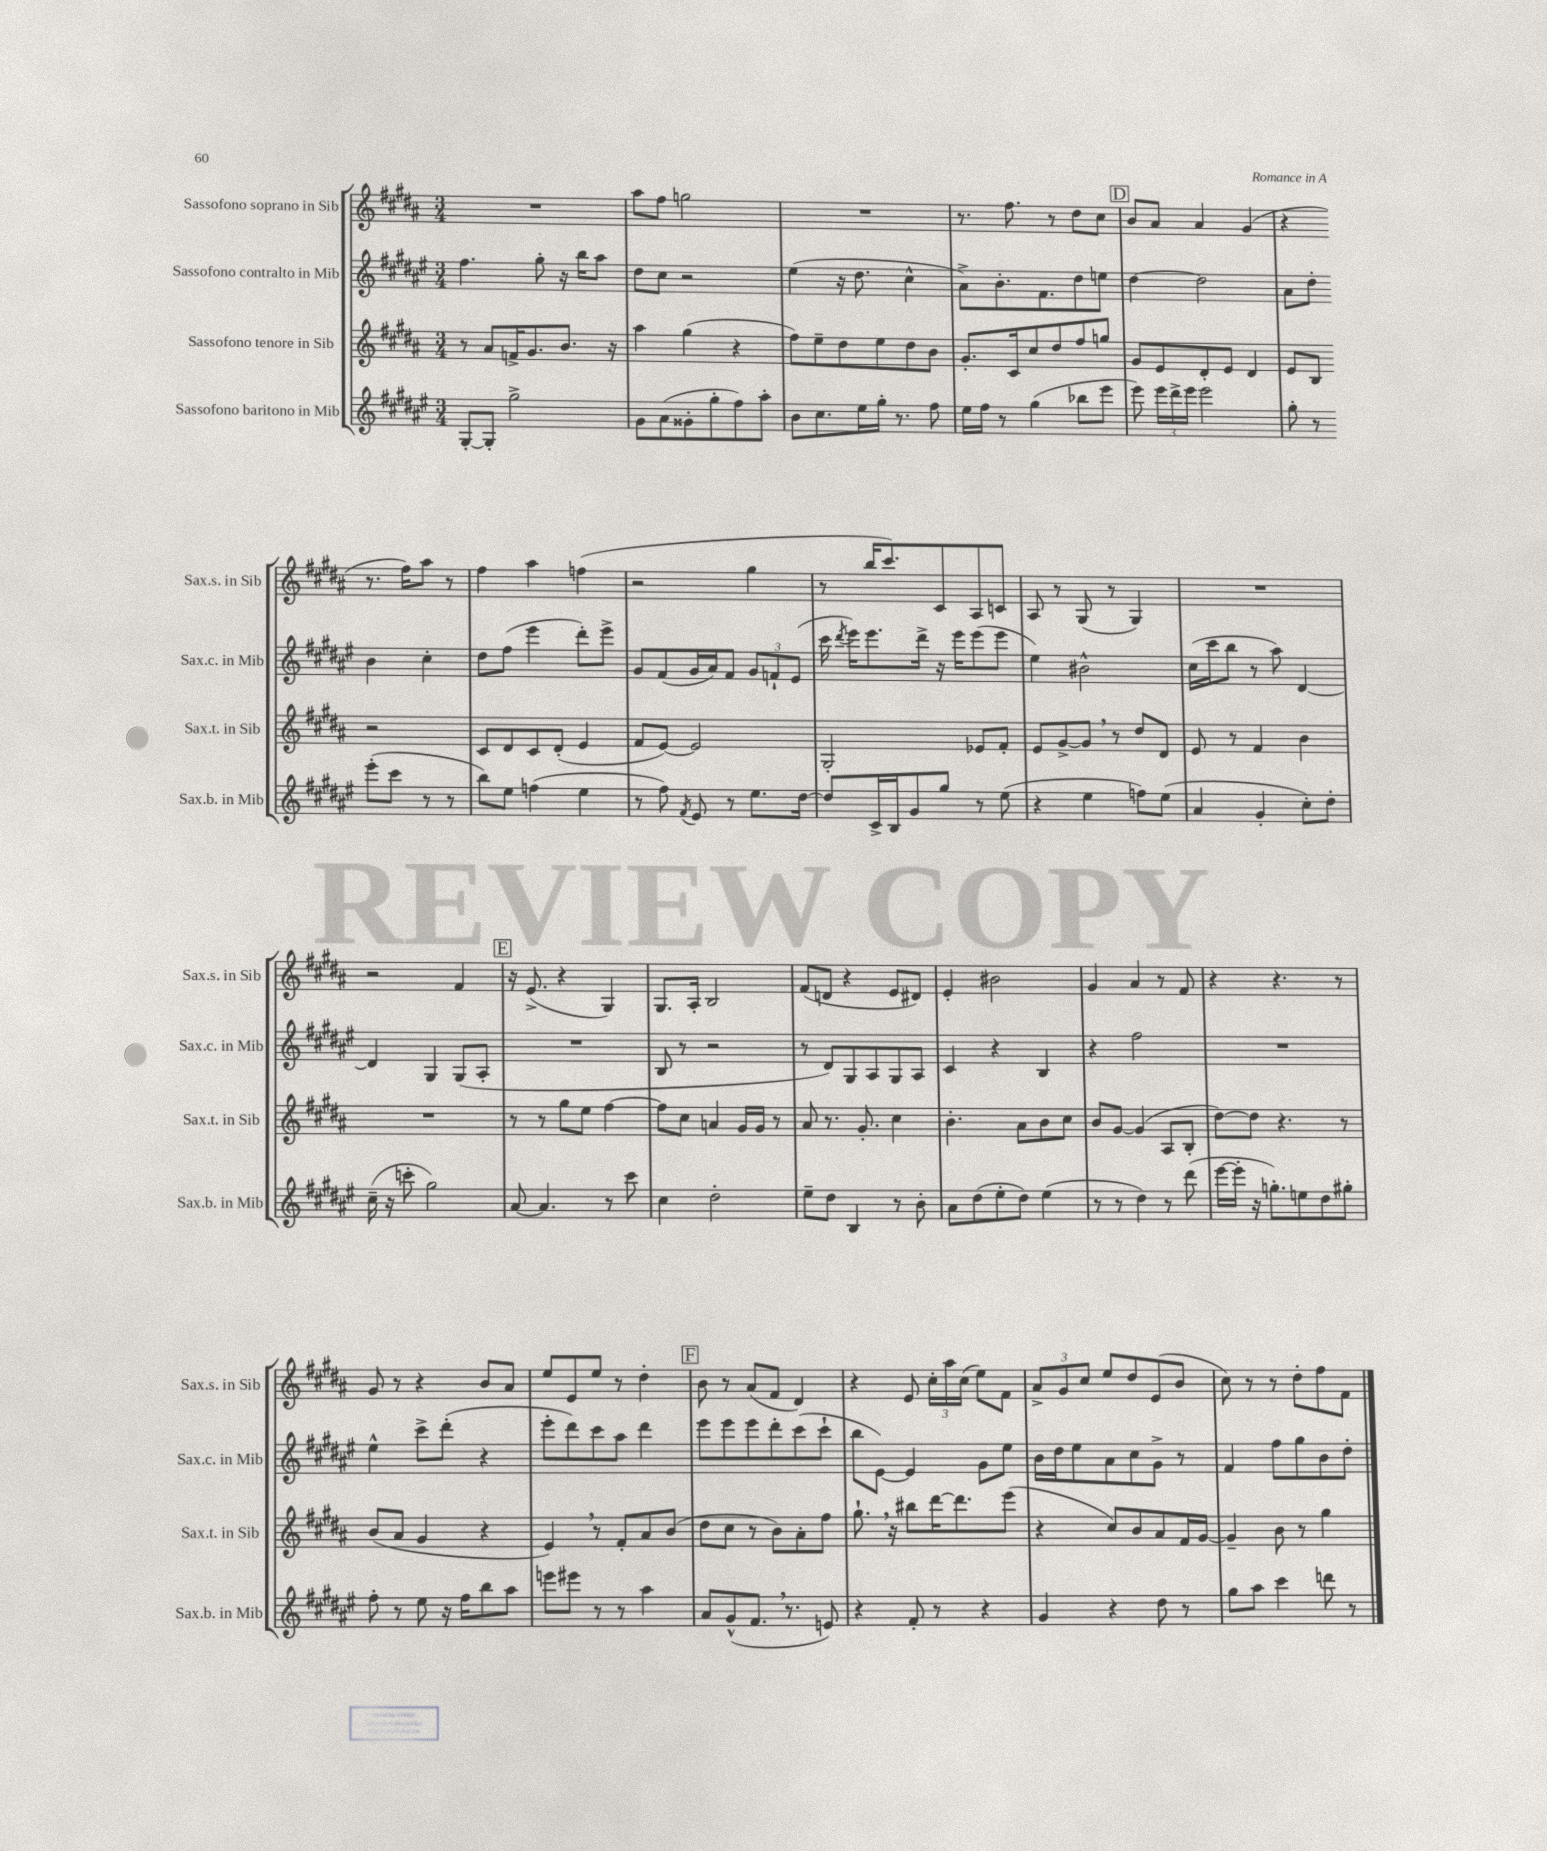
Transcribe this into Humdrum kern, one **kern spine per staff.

**kern	**kern	**kern	**kern
*staff4	*staff3	*staff2	*staff1
*clefG2	*clefG2	*clefG2	*clefG2
*k[f#c#g#d#a#e#]	*k[f#c#g#d#a#]	*k[f#c#g#d#a#e#]	*k[f#c#g#d#a#]
*M3/4	*M3/4	*M3/4	*M3/4
[8G#'/L	8r	4.ff#\	2.r
8G#'/]J	8a#/L	.	.
2gg#^\	16f^/K	.	.
.	8.g#/	.	.
.	.	8gg#'\	.
.	8.b/J	16r	.
.	.	16bb\LK	.
.	.	8aa#\J	.
.	16r	.	.
=	=	=	=
8g#\L	4aa#\	8dd#\L	8aa#\L
(8a#\	.	8cc#\J	8ff#\J
8g##'\	(4gg#\	2r	2gg\
8gg#'\	.	.	.
8ff#\)	4r	.	.
8aa#'\J	.	.	.
=	=	=	=
8b\L	8ff#\L)	(4ee#\	2.r
8.cc#\	8ee~\	.	.
.	8dd#\	16r	.
16ee#\L	.	8.dd#\	.
16gg#'\JJ	8ee\	.	.
8.r	.	.	.
.	8dd#\	4cc#^^\	.
8ff#\	8b\J	.	.
=	=	=	=
16ee#\LL	8.g#'/L	8a#^\L)	8.r
16ff#\JJ	.	.	.
8r	.	8.b'\	.
.	16c#/k	.	8.ff#\
(4gg#\	8cc#/	.	.
.	.	8.f#\	.
.	8dd#/	.	8r
8bb-\L	8ff#/	8dd#\	8dd#\L
8eee#\J	8gg/J	8ee\J	8cc#\J
=	=	=	=
8eee#\)	8g#/L	[4dd#\	8b/L
24eee#\LL	8e/	.	8a#/J
24ddd#^\	.	.	.
24eee#\JJ	.	.	.
2eee#\	8d#'/	2dd#\]	4a#/
.	8e/J	.	.
.	4d#/	.	(4g#/
=	=	=	=
8gg#'\	8e/L	8a#\L	4r
8r	8B/J	8dd#'\J	.
(8eee#'\L	2r	4b\	8.r
8ccc#\J	.	.	.
.	.	.	16ff#\LK)
8r	.	4cc#'\	8aa#\J
8r	.	.	8r
=	=	=	=
8bb\L)	8c#/L	8dd#\L	4ff#\
8ee#\J	8d#/	(8ff#\J	.
(4ff\	8c#/	4eee#\	4aa#\
.	(8d#'/J	.	.
4ee#\	4e/	8ddd#'\L)	(4ff\
.	.	8eee#^\J	.
=	=	=	=
8r	8f#/L	8g#/L	2r
8ff#\)	[8e/J)	(8f#/	.
8qf#/	.	.	.
8e#/	2e/]	16g#/L	.
.	.	16a#/J)	.
8r	.	8f#/J	.
8.ee#\L	.	12g#/L	4gg#\
.	.	12f`/	.
.	.	(12e#/J	.
[16dd#\Jk	.	.	.
=	=	=	=
8dd#/]L	2G#'/	16ccc#\	8r
.	.	8qddd#/	.
.	.	16eee#\LK)	.
16c#^/L	.	8.eee#\	16bb/LK
16B/J	.	.	8.ccc#/)
8g#/	.	.	.
.	.	16ddd#^\Jk	.
8gg#/J	.	16r	8c#/
.	.	16eee#\LK	.
8r	8e-/L	(8eee#\	8A#/
(8ee#\	8f#'/J	8eee#\J	8c/J
=	=	=	=
4r	8e/L	4ee#\)	8A#/
.	[8g#^/	.	8r
4ee#\	8g#/]J	2b#^^\	(8G#/
.	8r	.	8r
8ff\L)	8dd#/L	.	4G#/)
(8ee#\J	8d#/J	.	.
=	=	=	=
4a#/	8e/	(16cc#\LL	2.r
.	.	16ccc#\J	.
.	8r	8bb\J	.
4g#'/	4f#/	8r	.
.	.	8aa#\)	.
8cc#'\L)	4b\	[4d#/	.
8dd#'\J	.	.	.
=	=	=	=
(16cc#~\	2.r	4d#/]	2r
16r	.	.	.
8ccc'\	.	.	.
2gg#\)	.	4G#/	.
.	.	(8G#/L	4f#/
.	.	8A#'/J	.
=	=	=	=
[8a#/	8r	2.r	16r
.	.	.	(8.e^/
4.a#/]	8r	.	.
.	8gg#\L	.	4r
.	8ee\J	.	.
8r	[4ff#\	.	4G#/)
8ccc#\	.	.	.
=	=	=	=
4cc#\	8ff#\]L	8B/	8.G#/L
.	8cc#\J	8r	.
.	.	.	16A#'/Jk
2dd#'\	4a/	2r	2B/
.	16g#/LL	.	.
.	16g#/JJ	.	.
.	8r	.	.
=	=	=	=
8ee#~\L	8a#/	8r	(8f#/L
8dd#\J	8.r	8d#/L)	8d/J
4B/	.	8G#/	4r
.	8.g#'/	.	.
.	.	8A#/	.
8r	4cc#\	8G#/	8e/L
8b'\	.	8A#/J	8d#/J)
=	=	=	=
8a#\L	4.b'\	4c#/	4e'/
(8dd#\	.	.	.
8ee#'\	.	4r	2b#\
8dd#\J)	8a#\L	.	.
(4ee#\	8b\	4B/	.
.	8cc#\J	.	.
=	=	=	=
8r	8b/L	4r	4g#/
8r	[8g#/J	.	.
4dd#\)	(4g#/]	2ff#\	4a#/
8r	8A#/L	.	8r
(8ddd#\	8B'/J	.	8f#/
=	=	=	=
[16eee#\LL	[8dd#\L)	2.r	4r
16eee#'\]JJ	.	.	.
16r	8dd#\]J	.	.
8.gg'\L)	.	.	.
.	4.r	.	4.r
8ee\	.	.	.
8dd#\	.	.	.
8gg#'\J	8r	.	8r
=	=	=	=
8ff#'\	(8b/L	4ee#^^\	8g#/
8r	8a#/J	.	8r
8ee#\	4g#/	8ccc#^\L	4r
16r	.	(8ddd#'\J	.
16ff#\LK	.	.	.
8bb\	4r	4r	8b/L
8aa#\J	.	.	8a#/J
=	=	=	=
8eee\L	4e/)	8eee#'\L	8ee/L
8eee#\J	.	8ddd#\)	8e/
8r	8r	8ccc#\	8ee/J
8r	8f#'/L	8aa#\J	8r
4aa#\	8a#/	4ddd#\	4dd#'\
.	(8b/J	.	.
=	=	=	=
8a#/L	8dd#\L	8eee#\L	8b\
(8g#^^/	8cc#\J	8eee#\	8r
8.f#/J	8r	8eee#\	(8a#/L
.	8b\L)	8ddd#'\	8f#/J
8.r	.	.	.
.	8a#'\	(8ccc#\	4d#/)
8e/)	8ff#\J	8ccc#`\J	.
=	=	=	=
4r	8.gg#`\	8bb\L	4r
.	.	[8e#\J)	.
.	16r	.	.
8f#'/	8bb#\L	4e#/]	8e/
8r	[16ddd#\K	.	24cc#'\LL
.	.	.	24aa#\
.	8.ddd#\]	.	.
.	.	.	(24cc#\JJ
4r	.	8g#\L	8ee\L)
.	(8eee\J	8ee#\J	8f#\J
=	=	=	=
4g#/	4r	16b\LL	12a#^/L
.	.	16dd#\J	.
.	.	.	12g#/
.	.	8ee#\	.
.	.	.	12cc#/J
4r	8cc#/L)	8a#\	8ee/L
.	8b/	8cc#\	8dd#/
8dd#\	8a#/	8g#^\J	(8e/
8r	16f#/L	8r	8b/J
.	[16g#/JJ	.	.
=	=	=	=
8gg#\L	4g#~/]	4f#/	8cc#\)
8aa#\J	.	.	8r
4ccc#\	8b\	8ff#\L	8r
.	8r	8gg#\	8dd#'\L
8ddd\	4gg#\	8b\	8ff#\
8r	.	8dd#'\J	8f#\J
==	==	==	==
*-	*-	*-	*-
